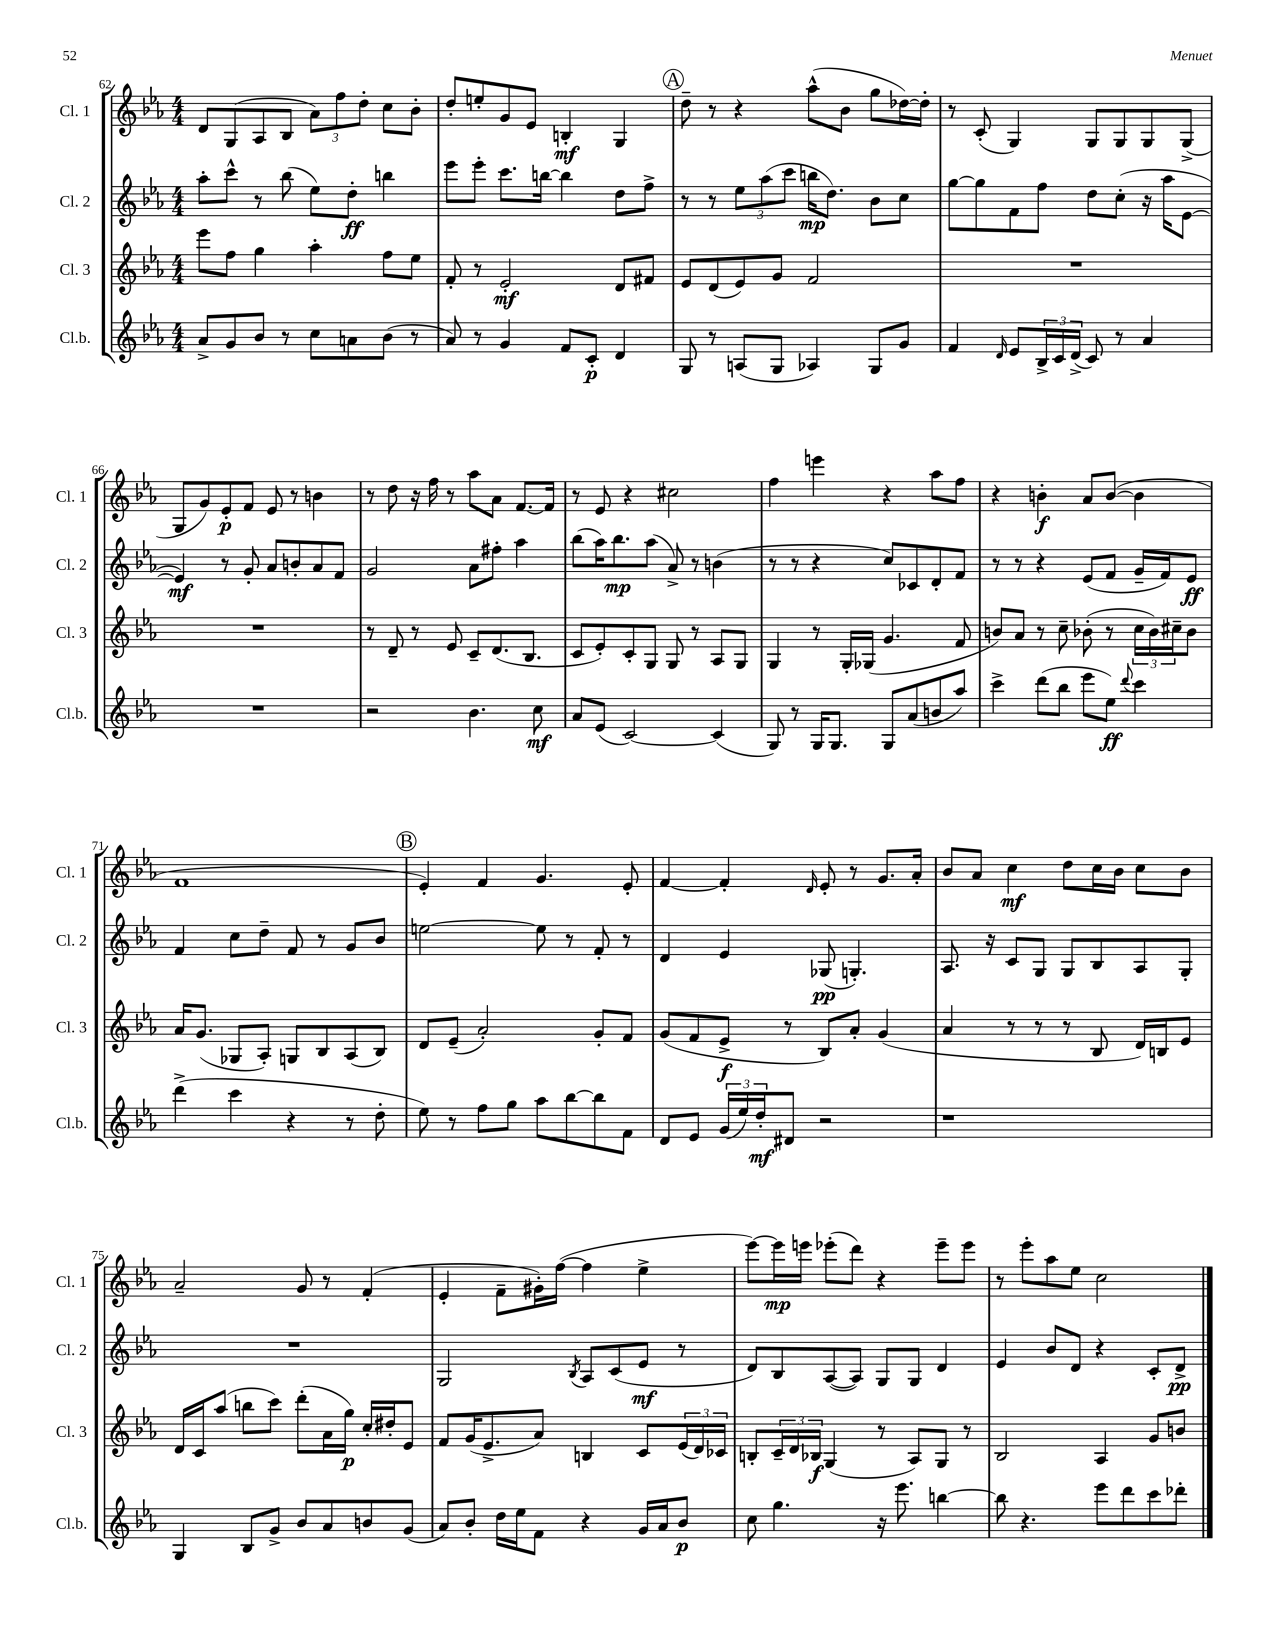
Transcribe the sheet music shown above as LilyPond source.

<<
\new StaffGroup <<
\new Staff = "s0" \with { instrumentName = "Cl. 1" shortInstrumentName = "Cl. 1" } {
    \clef treble \key ees \major \numericTimeSignature \time 4/4
    d'8 g8( aes8 bes8 \tuplet 3/2 { aes'8) f''8 d''8-. } c''8 bes'8-. |
    d''8-. e''8-. g'8 ees'8 b4-.\mf g4 |
    \mark \markup { \circle "A" } d''8-- r8 r4 aes''8-^( bes'8 g''8 des''16~) des''16-. |
    r8 c'8-.( g4) g8 g8 g8 g8->( |
    g8 g'8) ees'8-.\p f'8 ees'8 r8 b'4 |
    r8 d''8 r16 f''16 r8 aes''8 aes'8 f'8.~ f'16 |
    r8 ees'8 r4 cis''2 |
    f''4 e'''4 r4 aes''8 f''8 |
    r4 b'4-.\f aes'8 b'8~( b'4 |
    f'1 |
    \mark \markup { \circle "B" } ees'4-.) f'4 g'4. ees'8-. |
    f'4~ f'4-. \grace { d'16 } ees'8-. r8 g'8. aes'16-. |
    bes'8 aes'8 c''4\mf d''8 c''16 bes'16 c''8 bes'8 |
    aes'2-- g'8 r8 f'4-.( |
    ees'4-. f'8-- gis'16-.) f''16~( f''4 ees''4-> |
    ees'''8~) ees'''16\mp e'''16 ees'''8-.( d'''8) r4 ees'''8-- ees'''8 |
    r8 ees'''8-. aes''8 ees''8 c''2 \bar "|." |
}
\new Staff = "s1" \with { instrumentName = "Cl. 2" shortInstrumentName = "Cl. 2" } {
    \clef treble \key ees \major \numericTimeSignature \time 4/4
    aes''8-. c'''8-^ r8 bes''8( ees''8) d''8-.\ff b''4 |
    ees'''8 ees'''8-. c'''8. b''16~ b''4 d''8 f''8-> |
    \mark \markup { \circle "A" } r8 r8 \tuplet 3/2 { ees''8 aes''8( c'''8 } b''16\mp d''8.) bes'8 c''8 |
    g''8~ g''8 f'8 f''8 d''8 c''8-.( r16 aes''16 ees'8~ |
    ees'4\mf) r8 g'8-. aes'8 b'8-. aes'8 f'8 |
    g'2 aes'8 fis''8-. aes''4 |
    bes''8( aes''16) bes''8.\mp aes''8( aes'8->) r8 b'4( |
    r8 r8 r4 c''8) ces'8 d'8-. f'8 |
    r8 r8 r4 ees'8( f'8 g'16-- f'16) ees'8\ff |
    f'4 c''8 d''8-- f'8 r8 g'8 bes'8 |
    \mark \markup { \circle "B" } e''2~ e''8 r8 f'8-. r8 |
    d'4 ees'4 ges8\pp( g4.-.) |
    aes8. r16 c'8 g8 g8 bes8 aes8 g8-. |
    R1 |
    g2 \acciaccatura { bes8 } aes8 c'8( ees'8\mf r8 |
    d'8) bes8 aes8~( aes8) g8 g8 d'4 |
    ees'4 bes'8 d'8 r4 c'8-. d'8->\pp \bar "|." |
}
\new Staff = "s2" \with { instrumentName = "Cl. 3" shortInstrumentName = "Cl. 3" } {
    \clef treble \key ees \major \numericTimeSignature \time 4/4
    ees'''8 f''8 g''4 aes''4-. f''8 ees''8 |
    f'8-. r8 ees'2-.\mf d'8 fis'8 |
    \mark \markup { \circle "A" } ees'8 d'8( ees'8) g'8 f'2 |
    R1 |
    R1 |
    r8 d'8-- r8 ees'8 c'8-- d'8.( bes8. |
    c'8 ees'8-.) c'8-. g8 g8 r8 aes8 g8 |
    g4 r8 g16-. ges16( g'4. f'8 |
    b'8) aes'8 r8 c''8-- bes'8-.( r8 \tuplet 3/2 { c''16 bes'16) cis''16-- } bes'8 |
    aes'16 g'8.( ges8 aes8-.) g8 bes8 aes8( bes8) |
    \mark \markup { \circle "B" } d'8 ees'8--( aes'2-.) g'8-. f'8 |
    g'8( f'8 ees'8->\f r8 bes8) aes'8-. g'4( |
    aes'4 r8 r8 r8 bes8 d'16) b16 ees'8 |
    d'16 c'16 aes''8( b''8 c'''8) d'''8-.( aes'16 g''16\p) c''16-. dis''16-. ees'8 |
    f'8 g'16( ees'8.-> aes'8) b4 c'8 \tuplet 3/2 { ees'16( d'16) ces'16 } |
    b8-. \tuplet 3/2 { c'16-- d'16 bes16\f } g4( r8 aes8) g8 r8 |
    bes2 aes4 g'8 b'8 \bar "|." |
}
\new Staff = "s3" \with { instrumentName = "Cl.b." shortInstrumentName = "Cl.b." } {
    \clef treble \key ees \major \numericTimeSignature \time 4/4
    aes'8-> g'8 bes'8 r8 c''8 a'8 bes'8( r8 |
    aes'8) r8 g'4 f'8 c'8-.\p d'4 |
    \mark \markup { \circle "A" } g8 r8 a8( g8 aes4) g8 g'8 |
    f'4 \grace { d'16 } ees'8 \tuplet 3/2 { bes16-> c'16 d'16->( } c'8) r8 aes'4 |
    R1 |
    r2 bes'4. c''8\mf |
    aes'8 ees'8( c'2~) c'4( |
    g8) r8 g16 g8. g8 aes'8( b'8 aes''8) |
    c'''4-> d'''8( bes''8 ees'''8 ees''8\ff) \appoggiatura { d'''8 } c'''4 |
    d'''4->( c'''4 r4 r8 d''8-. |
    \mark \markup { \circle "B" } ees''8) r8 f''8 g''8 aes''8 bes''8~ bes''8 f'8 |
    d'8 ees'8 \tuplet 3/2 { g'16( ees''16) d''16-.\mf } dis'8 r2 |
    r1 |
    g4 bes8 g'8-> bes'8 aes'8 b'8 g'8( |
    aes'8) bes'8-. d''16 ees''16 f'8 r4 g'16 aes'16 bes'8\p |
    c''8 g''4. r16 ees'''8. b''4~ |
    b''8 r4. ees'''8 d'''8 c'''8 des'''8-. \bar "|." |
}
>>
>>
\layout { \context { \Score currentBarNumber = #62 } }
